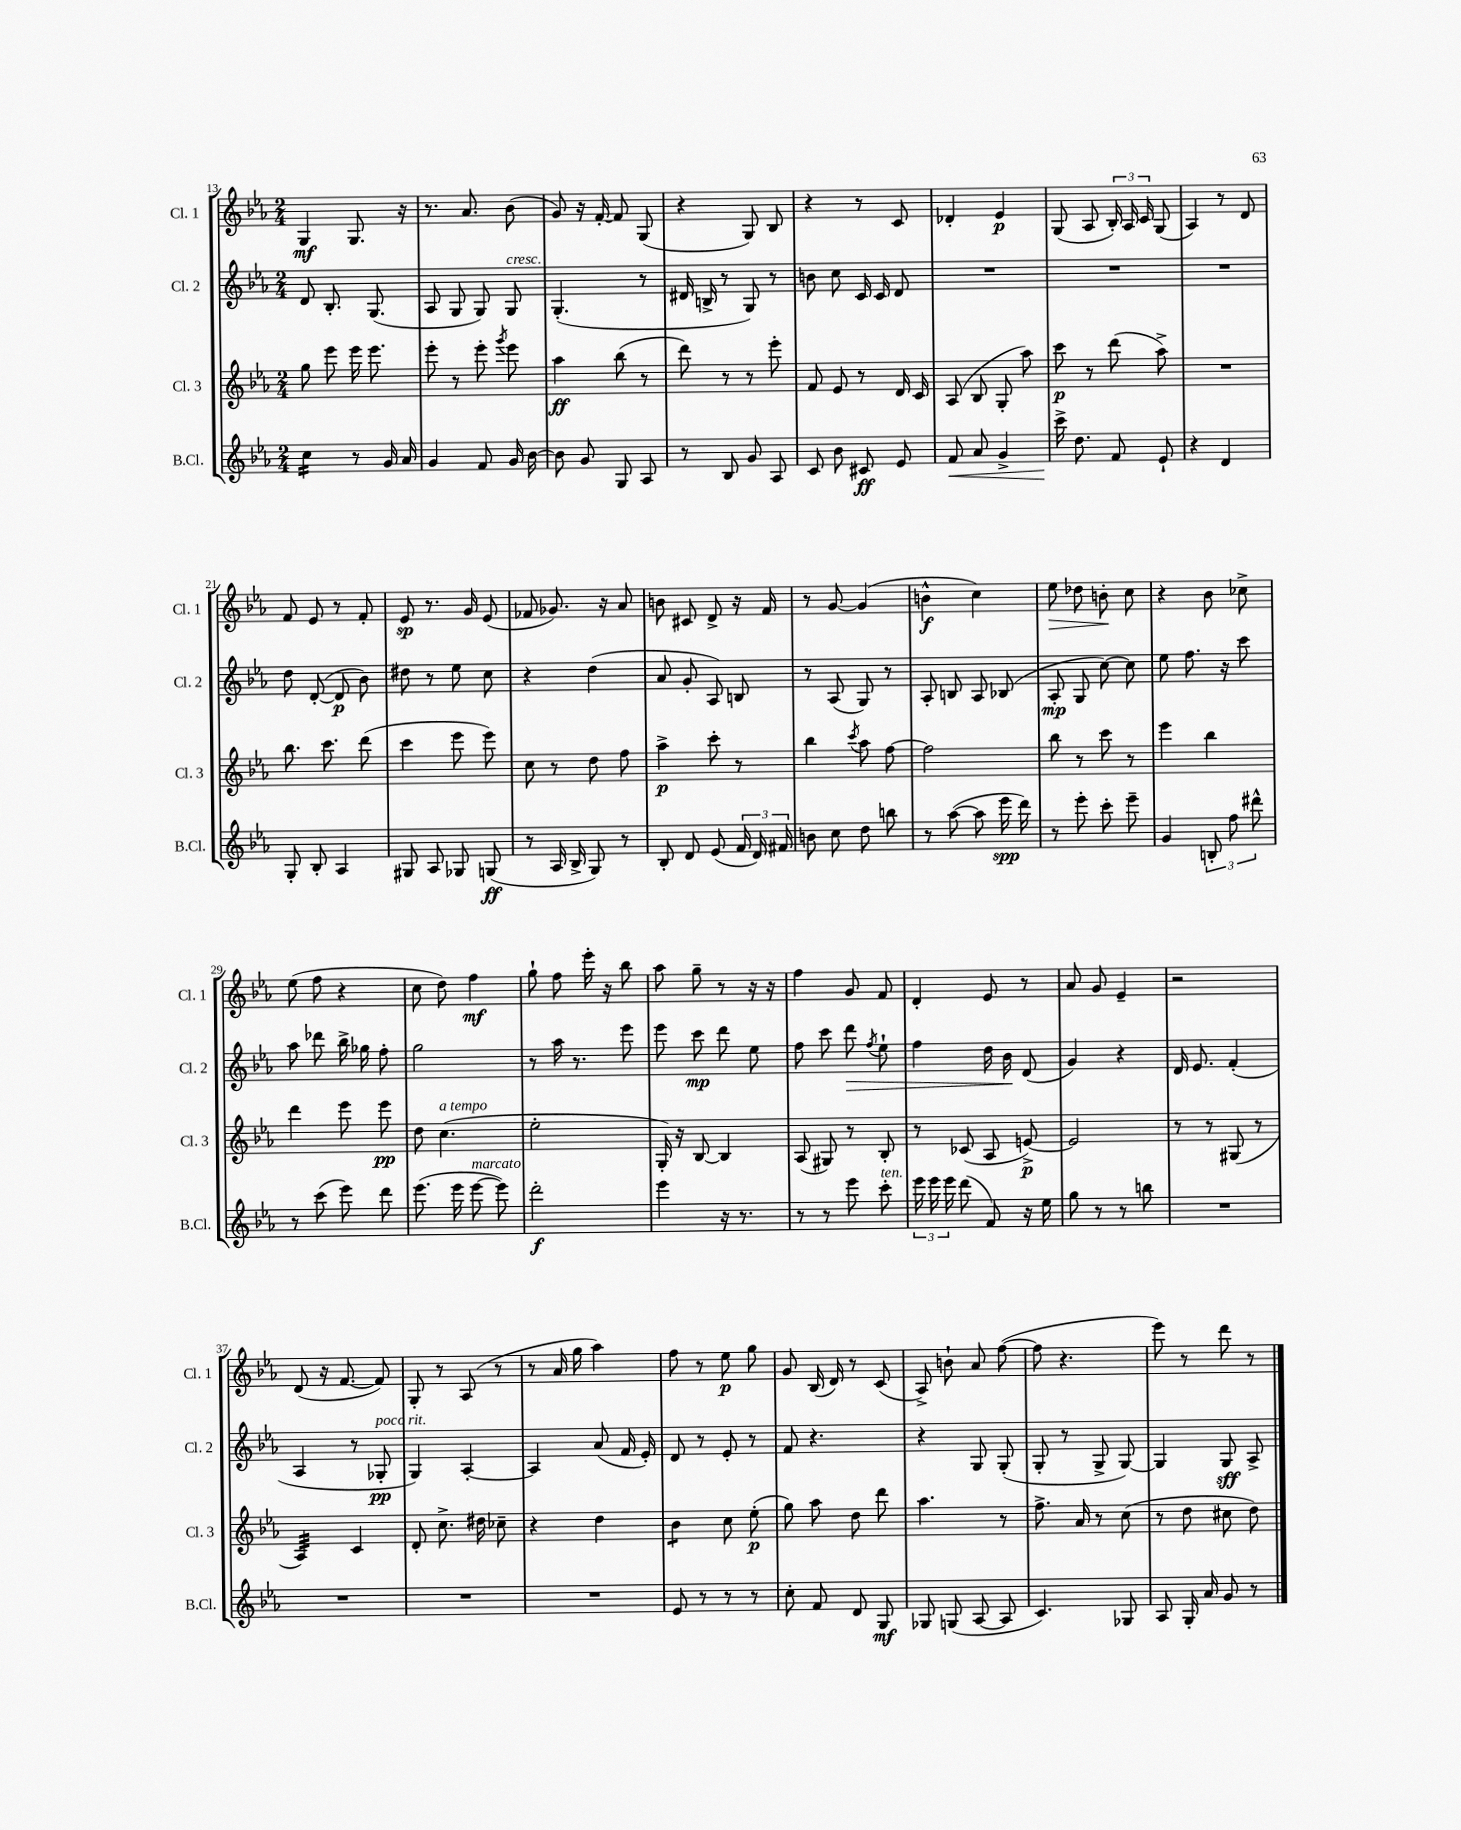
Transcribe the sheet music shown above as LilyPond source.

<<
\new StaffGroup <<
\new Staff = "s0" \with { instrumentName = "Cl. 1" shortInstrumentName = "Cl. 1" } {
    \clef treble \key ees \major \numericTimeSignature \time 2/4
    \autoBeamOff g4\mf g8. r16 |
    r8. aes'8. bes'8( |
    g'8) r16 f'16~-. f'8 g8( |
    r4 g8) bes8 |
    r4 r8 c'8 |
    des'4-. ees'4\p |
    g8( aes8 \tuplet 3/2 { bes16-.) aes16 c'16 } g8( |
    aes4) r8 d'8 |
    f'8 ees'8 r8 f'8-. |
    ees'8\sp r8. g'16 ees'8( |
    fes'8 ges'8.) r16 aes'8 |
    b'8 cis'8 d'8-> r16 f'16 |
    r8 g'8~ g'4( |
    b'4-^\f c''4) |
    ees''8\> des''8 b'8-.\! c''8 |
    r4 bes'8 ces''8-> |
    ees''8( f''8 r4 |
    c''8 d''8) f''4\mf |
    g''8-! f''8 ees'''16-. r16 bes''8 |
    aes''8 g''8-- r8 r16 r16 |
    f''4 g'8 f'8 |
    d'4-. ees'8 r8 |
    aes'8 g'8 ees'4-- |
    r2 |
    d'8( r16 f'8.~ f'8) |
    g8-. r8 aes8( r8 |
    r8 aes'16 g''16 aes''4) |
    f''8 r8 ees''8\p g''8 |
    g'8 bes16( d'16) r8 c'8( |
    aes8->) b'8-! aes'8 f''8~( |
    f''8 r4. |
    ees'''8) r8 d'''8 r8 \bar "|." |
}
\new Staff = "s1" \with { instrumentName = "Cl. 2" shortInstrumentName = "Cl. 2" } {
    \clef treble \key ees \major \numericTimeSignature \time 2/4
    \autoBeamOff d'8 bes8.-. g8.( |
    aes8 g8 g8) g8^\markup { \italic "cresc." } |
    g4.-.( r8 |
    dis'16 b16-> r8 g8) r8 |
    b'8 c''8 c'16 c'16 d'8 |
    R2 |
    R2 |
    R2 |
    d''8 d'8~-.( d'8\p bes'8) |
    dis''8 r8 ees''8 c''8 |
    r4 d''4( |
    aes'8 g'8-. aes8) b8 |
    r8 aes8( g8) r8 |
    aes8-. b8 aes8 bes8( |
    aes8-.\mp g8 c''8~) c''8 |
    ees''8 f''8. r16 c'''8 |
    aes''8 des'''8 bes''16-> ges''16 f''8-. |
    g''2 |
    r8 aes''16 r8. ees'''8 |
    ees'''8 c'''8\mp d'''8 ees''8 |
    f''8 c'''8 d'''8\> \acciaccatura { f''8 } ees''8-! |
    f''4 d''16 bes'16\! d'8( |
    g'4) r4 |
    d'16 ees'8. f'4-.( |
    aes4 r8 ges8-.\pp^\markup { \italic "poco rit." } |
    g4) aes4~-. |
    aes4 aes'8( f'16 ees'16-.) |
    d'8 r8 ees'8-. r8 |
    f'8 r4. |
    r4 g8 g8-.( |
    g8-. r8 g8-> g8~) |
    g4 g8\sff aes8-> \bar "|." |
}
\new Staff = "s2" \with { instrumentName = "Cl. 3" shortInstrumentName = "Cl. 3" } {
    \clef treble \key ees \major \numericTimeSignature \time 2/4
    \autoBeamOff g''8 ees'''8 ees'''16 ees'''8. |
    ees'''8-. r8 ees'''8-. \acciaccatura { g'''8 } ees'''8 |
    aes''4\ff bes''8( r8 |
    d'''8) r8 r8 ees'''8-. |
    f'8 ees'8 r8 d'16 c'16 |
    aes8( bes8 g8-. aes''8) |
    c'''8\p r8 d'''8( aes''8->) |
    R2 |
    bes''8. c'''8. d'''8( |
    c'''4 ees'''8 ees'''8) |
    c''8 r8 d''8 f''8 |
    aes''4->\p c'''8-. r8 |
    bes''4 \acciaccatura { c'''8 } aes''8 f''8~ |
    f''2 |
    bes''8 r8 c'''8 r8 |
    ees'''4 bes''4 |
    d'''4 ees'''8 ees'''8\pp |
    d''8 c''4.^\markup { \italic "a tempo" }( |
    ees''2-. |
    g16-.) r16 bes8~ bes4 |
    aes8( gis8) r8 bes8-. |
    r8 ces'8( aes8 e'8~->\p) |
    e'2 |
    r8 r8 gis8( r8 |
    aes4:32) c'4 |
    d'8-. c''8.-> dis''16 ces''8-- |
    r4 d''4 |
    bes'4:8 c''8 ees''8-.\p( |
    g''8) aes''8 d''8 d'''8 |
    aes''4. r8 |
    f''8.-> aes'16 r8 c''8( |
    r8 d''8 cis''8 d''8) \bar "|." |
}
\new Staff = "s3" \with { instrumentName = "B.Cl." shortInstrumentName = "B.Cl." } {
    \clef treble \key ees \major \numericTimeSignature \time 2/4
    \autoBeamOff c''4:16 r8 g'16 aes'16 |
    g'4 f'8 g'16 bes'16~ |
    bes'8 g'8 g8 aes8 |
    r8 bes8 g'8 aes8 |
    c'8 bes'8 cis'8\ff ees'8 |
    f'8\< aes'8 g'4-> |
    c'''16->\! d''8. f'8 ees'8-! |
    r4 d'4 |
    g8-. bes8-. aes4 |
    gis8 aes8 ges8 g8\ff( |
    r8 aes16 bes16-> g8) r8 |
    bes8-. d'8 ees'8( \tuplet 3/2 { f'16 d'16) fis'16 } |
    b'8 c''8 d''8 b''8 |
    r8 aes''8~( aes''8 ees'''16\spp d'''16) |
    r8 ees'''8-. c'''8-. ees'''8-- |
    g'4 \tuplet 3/2 { b8-. f''8 dis'''8-^ } |
    r8 c'''8( ees'''8) d'''8 |
    ees'''8.( ees'''16 ees'''8~^\markup { \italic "marcato" } ees'''8) |
    d'''2-.\f |
    ees'''4 r16 r8. |
    r8 r8 ees'''8 c'''8-.^\markup { \italic "ten." } |
    \tuplet 3/2 { ees'''16 ees'''16 ees'''16 } d'''8( f'8) r16 ees''16 |
    g''8 r8 r8 b''8 |
    R2 |
    R2 |
    R2 |
    R2 |
    ees'8 r8 r8 r8 |
    c''8-. f'8 d'8 g8\mf |
    ges8 g8( aes8~ aes8 |
    c'4.) ges8 |
    aes8 g16-. aes'16 g'8 r8 \bar "|." |
}
>>
>>
\layout { \context { \Score currentBarNumber = #13 } }
